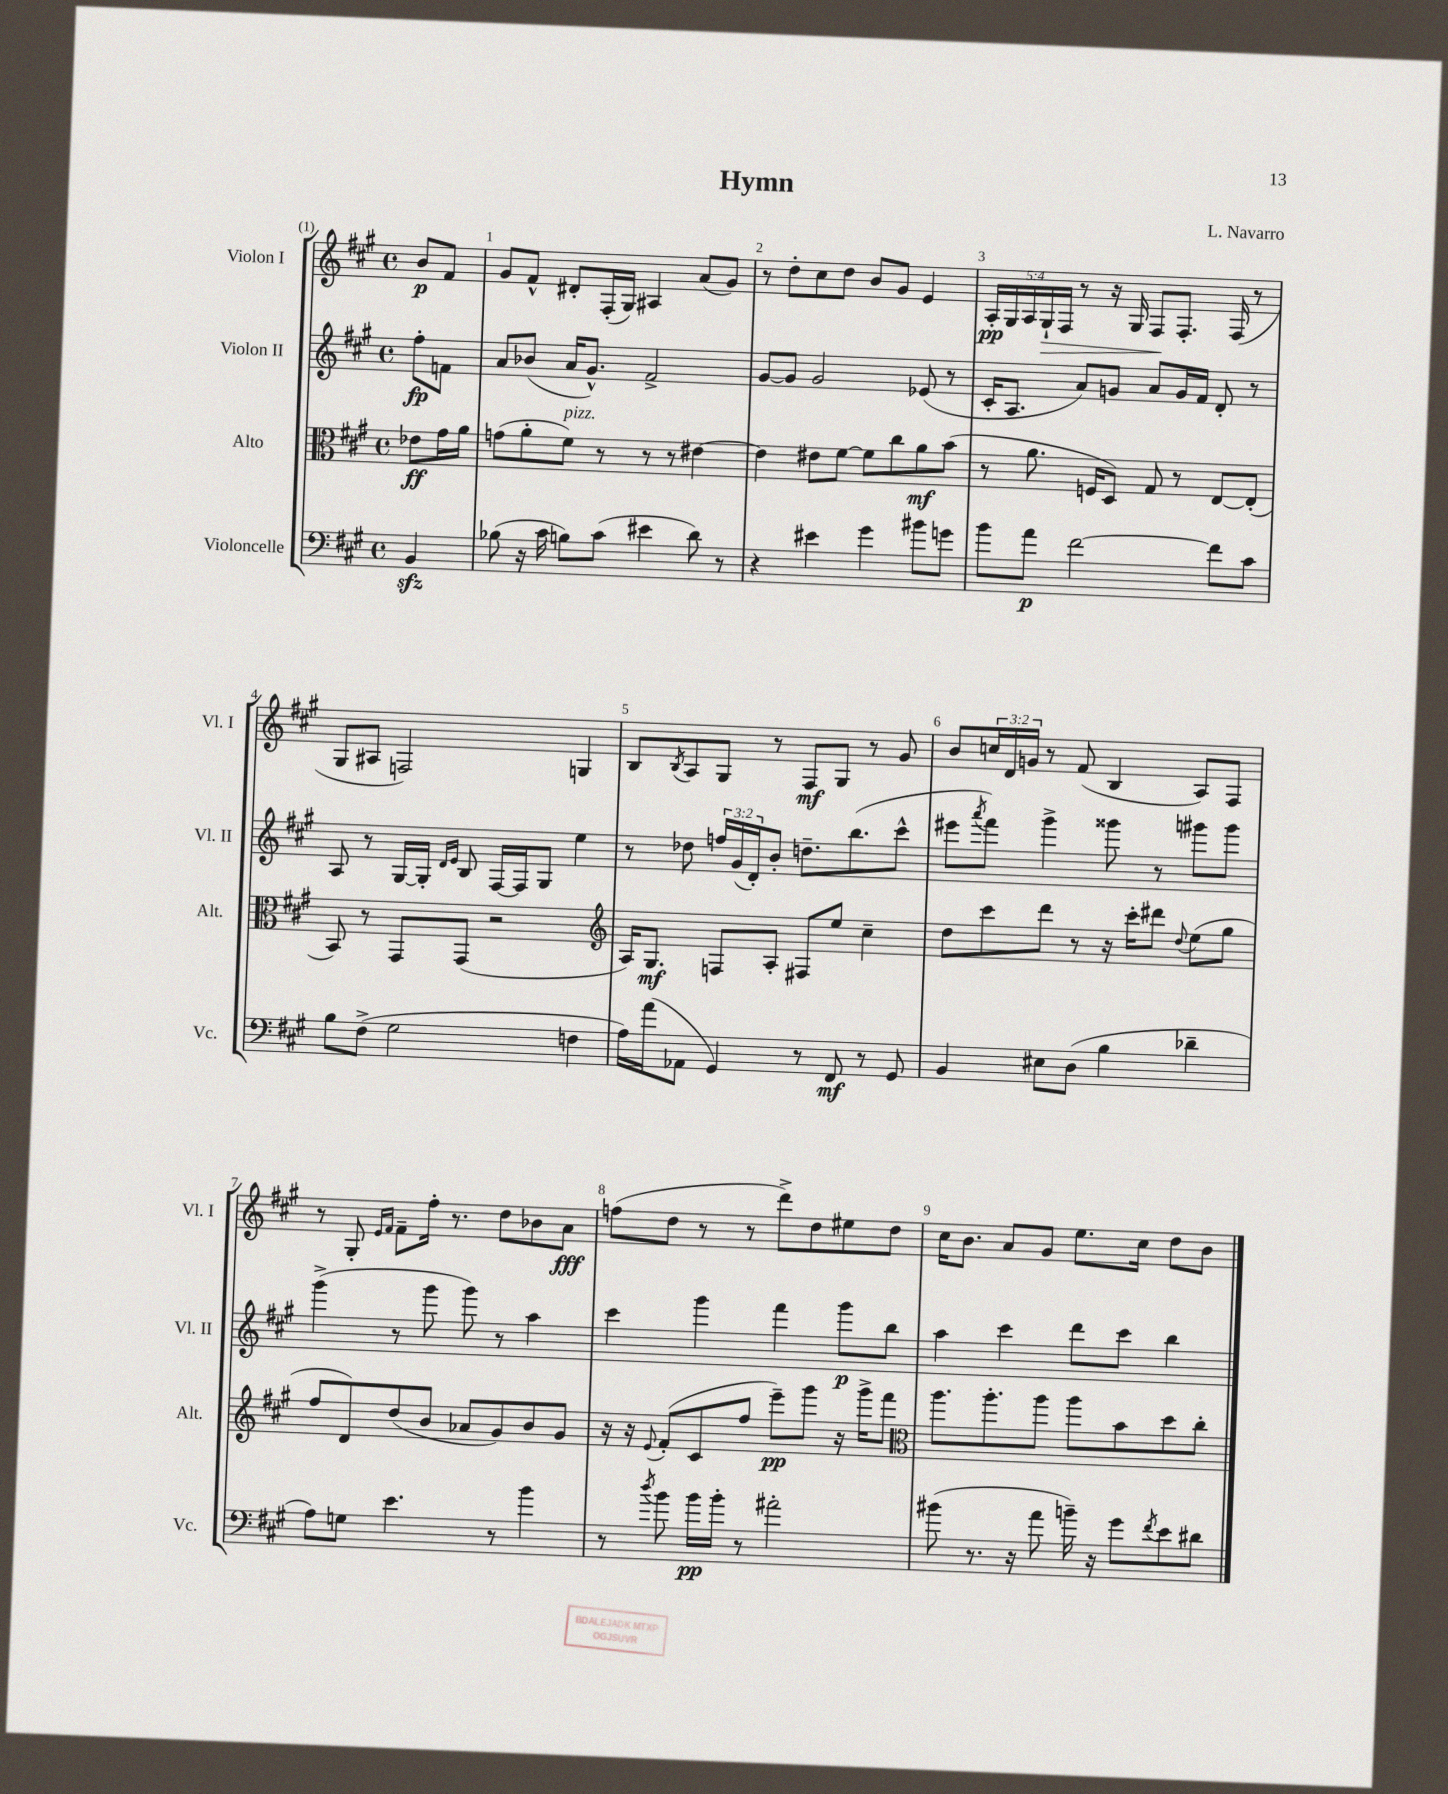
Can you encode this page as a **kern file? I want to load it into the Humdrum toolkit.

**kern	**dynam	**kern	**dynam	**kern	**dynam	**kern	**dynam
*part4	*part4	*part3	*part3	*part2	*part2	*part1	*part1
*staff4	*staff4	*staff3	*staff3	*staff2	*staff2	*staff1	*staff1
*I"Violoncelle	*	*I"Alto	*	*I"Violon II	*	*I"Violon I	*
*I'Vc.	*	*I'Alt.	*	*I'Vl. II	*	*I'Vl. I	*
*clefF4	*	*clefC3	*	*clefG2	*	*clefG2	*
*k[f#c#g#]	*	*k[f#c#g#]	*	*k[f#c#g#]	*	*k[f#c#g#]	*
*M4/4	*	*M4/4	*	*M4/4	*	*M4/4	*
*met(c)	*	*met(c)	*	*met(c)	*	*met(c)	*
=	=	=	=	=	=	=	=
4BBzz/	.	8e-X\L	ff	8ff#'\L	fp	8b/L	p
.	.	16g#\L	.	8fn\J	.	8f#/J	.
.	.	16a\JJ	.	.	.	.	.
=1	=1	=1	=1	=1	=1	=1	=1
(8B-X\	.	(8gn\L	.	8a/L	.	8g#/L	.
16r	.	8a'\	.	(8b-X/J	.	8f#^^/J	.
16c#\	.	.	.	.	.	.	.
!	!	!LO:TX:a:i:t=pizz.	!	!	!	!	!
8Bn\L)	.	8f#\J)	.	16a/KL	.	8d#X'/L	.
.	.	.	.	8.g#^^/J)	.	.	.
(8c#\J	.	8r	.	.	.	(16F#'/L	.
.	.	.	.	.	.	16G#/JJ)	.
4e#X\	.	8r	.	2f#^/	.	4A#X/	.
.	.	8r	.	.	.	.	.
8d\)	.	[4e#X\	.	.	.	(8a/L	.
8r	.	.	.	.	.	8g#/J)	.
=2	=2	=2	=2	=2	=2	=2	=2
4r	.	4e#\]	.	[8g#/L	.	8r	.
.	.	.	.	8g#/J]	.	8dd'\L	.
4e#X\	.	8e#X\L	.	2g#/	.	8cc#\	.
.	.	[8f#\J	.	.	.	8dd\J	.
4g#\	.	8f#\L]	.	.	.	8b/L	.
.	.	8cc#\	.	.	.	8g#/J	.
8b#X\L	.	8a\	mf	(8e-X/	.	4e/	.
8gn\J	.	(8b\J	.	8r	.	.	.
=3	=3	=3	=3	=3	=3	=3	=3
8b\L	.	8r	.	16c#'/KL	.	20A'/LL	pp
.	.	.	.	.	.	20G#/	.
.	.	.	.	8.A/J	.	.	.
.	.	.	.	.	.	20A/	.
8a\J	p	8.a\	.	.	.	.	.
!	!	!	!	!	!	!	!LO:HP:b
.	.	.	.	.	.	20G#`/	>
.	.	.	.	.	.	20F#/JJ	.
[2f#\	.	.	.	8a/L)	.	8r	.
.	.	16Fn/KL	.	.	.	.	.
.	.	8D/J)	.	8gn/J	.	16r	.
.	.	.	.	.	.	16G#/	.
.	.	8G#/	.	8a/L	.	8F#/L	.
.	.	8r	.	16g/L	.	8.F#'/J	]
.	.	.	.	16f#/JJ	.	.	.
8f#\L]	.	[8E/L	.	8d'/	.	.	.
.	.	.	.	.	.	(16F#/	.
8c#\J	.	(8E'/J]	.	8r	.	8r	.
!!LO:LB:g=z
=4	=4	=4	=4	=4	=4	=4	=4
8B\L	.	8BB/)	.	8A/	.	8G#/L	.
(8F#^\J	.	8r	.	8r	.	8A#X/J	.
2G#\	.	8GG#/L	.	[16G#/LL	.	2Fn/)	.
.	.	.	.	16G#'/JJ]	.	.	.
.	.	.	.	16qqd/LL	.	.	.
.	.	.	.	16qqe/JJ	.	.	.
.	.	(8GG#/J	.	8B/	.	.	.
.	.	2r	.	[16F#/LL	.	.	.
.	.	.	.	16F#/J]	.	.	.
.	.	.	.	8G#/J	.	.	.
4Fn\	.	.	.	4ee\	.	4Gn/	.
=5	=5	=5	=5	=5	=5	=5	=5
*	*	*clefG2	*	*	*	*	*
16A\LL)	.	16A/KL)	.	8r	.	8B/L	.
(16a\J	.	8.G#/J	mf	.	.	.	.
.	.	.	.	.	.	8qB/	.
8AA-X\J	.	.	.	8dd-X\	.	8A/	.
4GG#/)	.	8Fn/L	.	24ffn/LL	.	8G#/J	.
.	.	.	.	(24g#/	.	.	.
.	.	.	.	24d'/J)	.	.	.
.	.	8A'/J	.	8b'/J	.	8r	.
8r	.	8F#X/L	.	8.ddn~\L	.	8F#/L	mf
8FF#/	mf	8ee/J	.	.	.	8G#/J	.
.	.	.	.	(8.bb\	.	.	.
8r	.	4cc#~\	.	.	.	8r	.
8GG#/	.	.	.	8ccc#^^\J	.	8g#/	.
=6	=6	=6	=6	=6	=6	=6	=6
4BB/	.	8dd\L	.	8eee#X\L	.	8b/L	.
.	.	.	.	8qaaa/	.	.	.
.	.	8ccc#\	.	8fff#\J)	.	24ccn/L	.
.	.	.	.	.	.	24d/	.
.	.	.	.	.	.	24gn/JJ	.
8E#X\L	.	8ddd\J	.	4ggg#^\	.	8r	.
(8D\J	.	8r	.	.	.	(8f#/	.
4B\	.	16r	.	8ggg##X\	.	4B/	.
.	.	16ccc#'\KL	.	.	.	.	.
.	.	8ddd#X\J	.	8r	.	.	.
.	.	8qqdd/	.	.	.	.	.
4d-X~\	.	(8ee\L	.	8ggg#X\L	.	8A/L)	.
.	.	8gg#\J	.	8ggg#\J	.	8F#/J	.
!!LO:LB:g=z
=7	=7	=7	=7	=7	=7	=7	=7
8A\L)	.	8ff#/L	.	(4ggg#^\	.	8r	.
8Gn\J	.	8d/)	.	.	.	8G#'/	.
.	.	.	.	.	.	16qqe/LL	.
.	.	.	.	.	.	16qqf#/JJ	.
4.e\	.	(8dd/	.	8r	.	8f#~\L	.
.	.	8b/J	.	8ggg#\	.	16ff#'\Jk	.
.	.	.	.	.	.	8.r	.
.	.	8a-X/L	.	8ggg#\)	.	.	.
8r	.	8g#/)	.	8r	.	8dd\L	.
4b\	.	8b/	.	4aa\	.	8b-X\	.
.	.	8g#/J	.	.	.	8a\J	fff
=8	=8	=8	=8	=8	=8	=8	=8
8r	.	16r	.	4ccc#\	.	(8ffn\L	.
.	.	16r	.	.	.	.	.
8qdd/	.	8qqe/	.	.	.	.	.
8b\	.	(8f#'/L	.	.	.	8dd\J	.
16b\LL	pp	8c#/	.	4ggg#\	.	8r	.
16b'\JJ	.	.	.	.	.	.	.
8r	.	8ff#/J	.	.	.	8r	.
2a#X'\	.	8eee~\L)	pp	4fff#\	.	8ddd^\L)	.
.	.	8ggg#\J	.	.	.	8dd\	.
.	.	16r	.	8ggg#\L	p	8ee#X\	.
.	.	16ggg#^\KL	.	.	.	.	.
.	.	8fff#\J	.	8bb\J	.	8dd\J	.
=9	=9	=9	=9	=9	=9	=9	=9
*	*	*clefC3	*	*	*	*	*
(8b#X\	.	8.aa\L	.	4aa\	.	16cc#\KL	.
.	.	.	.	.	.	8.b\J	.
8.r	.	.	.	.	.	.	.
.	.	8.aa'\	.	.	.	.	.
.	.	.	.	4ccc#\	.	8a/L	.
16r	.	.	.	.	.	.	.
8a\	.	8aa\J	.	.	.	8g#/J	.
16bn~\)	.	8aa\L	.	8ddd\L	.	8.ee\L	.
16r	.	.	.	.	.	.	.
8g#\L	.	8b\	.	8ccc#\J	.	.	.
.	.	.	.	.	.	16cc#\Jk	.
8qf#/	.	.	.	.	.	.	.
8e\	.	8dd\	.	4bb\	.	8dd\L	.
8d#X\J	.	8cc#'\J	.	.	.	8b\J	.
==	==	==	==	==	==	==	==
*-	*-	*-	*-	*-	*-	*-	*-
